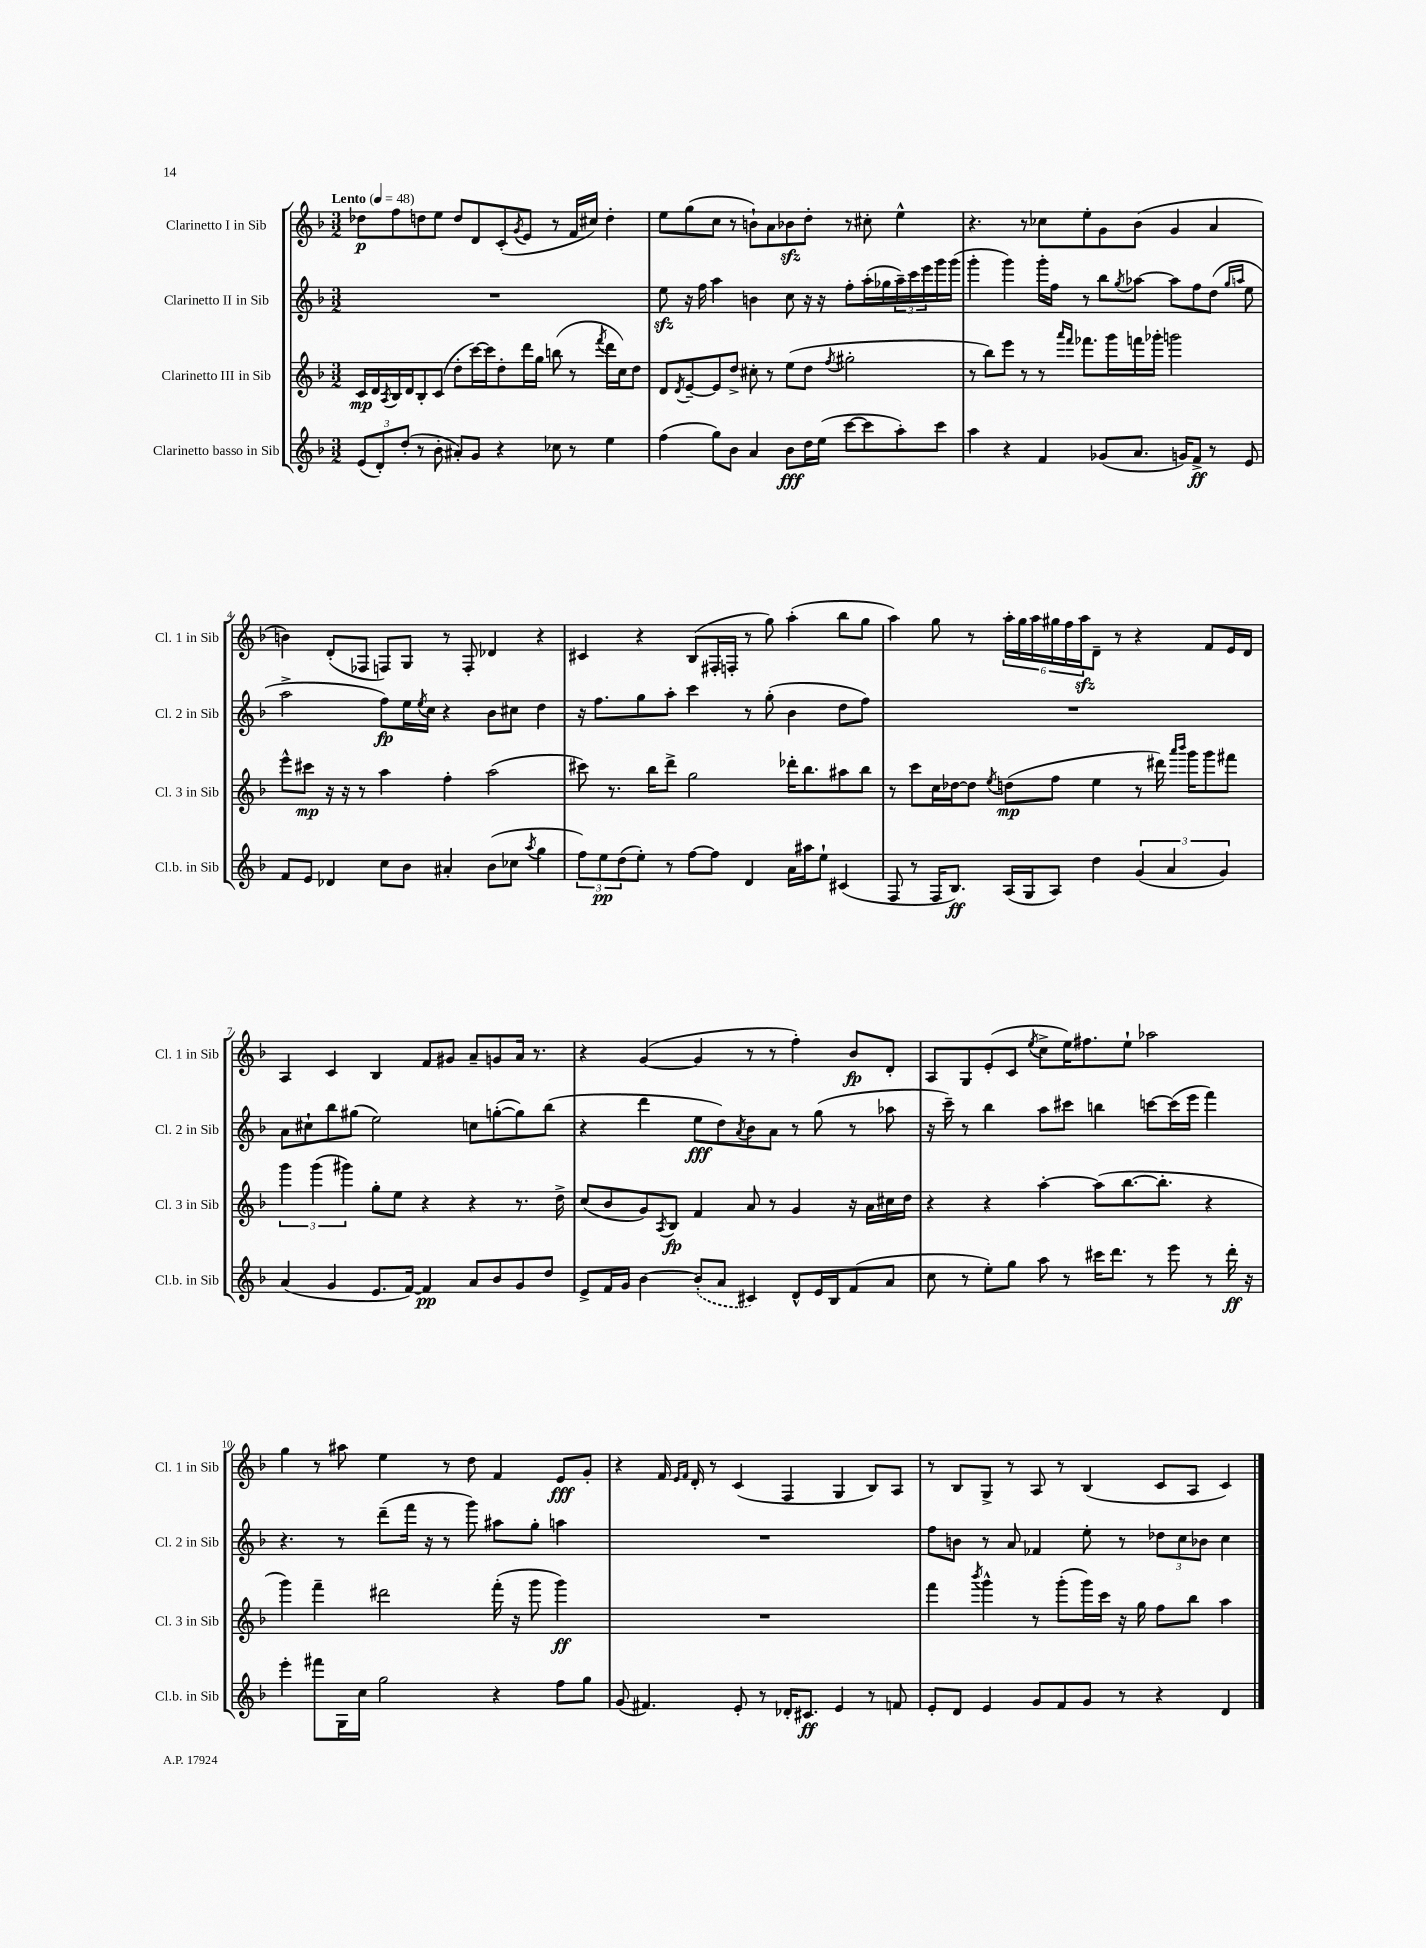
<<
\new StaffGroup <<
\new Staff = "s0" \with { instrumentName = "Clarinetto I in Sib" shortInstrumentName = "Cl. 1 in Sib" } {
    \clef treble \key f \major \numericTimeSignature \time 3/2 \tempo "Lento" 4 = 48
    des''8\p f''8 d''8 e''8 d''8 d'8 c'8-.( \acciaccatura { g'8 } e'8 r8 f'16 cis''16) d''4-. |
    e''8 g''8( c''8 r8 b'8-!) a'8 bes'8\sfz d''8-. r8 cis''8-. e''4-^ |
    r4. r8 ces''8 e''8-. g'8 bes'8( g'4 a'4 |
    b'4) d'8-.( fes8 f8) g8 r8 f8-. des'4 r4 |
    cis'4 r4 bes8( fis16-. f16-. r8 g''8) a''4-.( bes''8 g''8 |
    a''4) g''8 r8 \tuplet 6/4 { a''16-. g''16 a''16 gis''16 f''16 a''16\sfz } d'8-- r8 r4 f'8 e'16 d'16 |
    a4 c'4 bes4 f'8 gis'8 a'8-- g'8 a'16 r8. |
    r4 g'4~( g'4 r8 r8 f''4-.) bes'8\fp d'8-. |
    a8 g8 e'8-.( c'8 \acciaccatura { e''8 } c''8-> e''16) fis''8. e''8-! aes''2 |
    g''4 r8 ais''8 e''4 r8 d''8 f'4 e'8\fff g'8-. |
    r4 f'16 \grace { e'16 f'16 } d'16-. r8 c'4( f4 g4 bes8) a8 |
    r8 bes8 g8-> r8 a8 r8 bes4( c'8 a8 c'4) \bar "|." |
}
\new Staff = "s1" \with { instrumentName = "Clarinetto II in Sib" shortInstrumentName = "Cl. 2 in Sib" } {
    \clef treble \key f \major \numericTimeSignature \time 3/2
    R1. |
    e''8\sfz r16 f''16 a''4 b'4 c''8 r16 r16 f''8-. a''16-.( ges''16 \tuplet 3/2 { a''16--) c'''16 e'''16 } g'''16 g'''16( |
    g'''4-. g'''4) g'''16-. f''16 r8 bes''8 \acciaccatura { g''8 } aes''8~ aes''8 f''8 d''8( \grace { g''16 a''16 } e''8 |
    a''2-> f''8\fp) e''16 \acciaccatura { e''8 } c''16 r4 bes'8 cis''8 d''4 |
    r16 f''8. g''8 a''8-. c'''4 r8 g''8-.( bes'4 d''8 f''8) |
    R1. |
    a'8 cis''8-! bes''8 gis''8( e''2) c''8 g''8~-.( g''8) bes''8( |
    r4 d'''4 e''8\fff d''8) \acciaccatura { a'8 } bes'8 a'8 r8 g''8( r8 aes''8 |
    r16 c'''16--) r8 bes''4 a''8 cis'''8 b''4 c'''8~ c'''16( e'''16 f'''4) |
    r4. r8 d'''8--( f'''16 r16 r8 g'''8) ais''8 g''8-. a''4 |
    R1. |
    f''8 b'8 r8 a'8 fes'4 e''8-. r8 \tuplet 3/2 { des''8 c''8 bes'8 } c''4 \bar "|." |
}
\new Staff = "s2" \with { instrumentName = "Clarinetto III in Sib" shortInstrumentName = "Cl. 3 in Sib" } {
    \clef treble \key f \major \numericTimeSignature \time 3/2
    c'16\mp d'16 \acciaccatura { a8 } bes16 d'16 bes8-. c'8( d''8-. c'''16~) c'''16 d''8-. d'''16 g''16 b''8( r8 \acciaccatura { f'''8 } d'''16 c''16) d''8 |
    d'8 \acciaccatura { d'8 } e'8~-- e'8 d''8-> cis''8-. r8 e''8( d''8 \acciaccatura { f''8 } gis''2-. |
    r8 bes''8) e'''8 r8 r8 \grace { a'''16 f'''16 } fes'''8. g'''16 f'''16 ges'''16-. g'''2 |
    e'''8-^ cis'''8\mp r16 r16 r8 a''4 f''4-. a''2( |
    cis'''8) r8. bes''16 d'''8-> g''2 des'''16-. bes''8. ais''8 bes''8 |
    r8 c'''8 c''16 des''16~ des''8 \acciaccatura { e''8 } d''8\mp( f''8 e''4 r8 dis'''16) \grace { a'''16 bes'''16 } g'''16 g'''8 fis'''8 |
    \tuplet 3/2 { g'''4 g'''4( gis'''4) } g''8-. e''8 r4 r4 r8. d''16-> |
    c''8( bes'8 g'8) \acciaccatura { a8 } bes8\fp f'4 a'8 r8 g'4 r16 a'16 cis''16 d''16 |
    r4 r4 a''4~-. a''8( bes''8.~ bes''8.-. r4 |
    g'''4) f'''4-- dis'''2 f'''16-.( r16 g'''8 g'''4\ff) |
    R1. |
    f'''4 \acciaccatura { bes'''8 } g'''4-^ r8 g'''8-.( g'''16) c'''16 r16 g''16 f''8 bes''8 a''4 \bar "|." |
}
\new Staff = "s3" \with { instrumentName = "Clarinetto basso in Sib" shortInstrumentName = "Cl.b. in Sib" } {
    \clef treble \key f \major \numericTimeSignature \time 3/2
    \tuplet 3/2 { e'8( d'8-.) d''8-.( } r8 bes'8-. ais'8-.) g'8 r4 ces''8 r8 e''4 |
    f''4( g''8) bes'8 a'4 bes'8\fff d''16 e''16( c'''8~ c'''8 a''8-.) c'''8 |
    a''4 r4 f'4 ges'8( a'8. g'16) f'8->\ff r8 e'8 |
    f'8 e'8 des'4 c''8 bes'8 ais'4-. bes'8( ces''8 \acciaccatura { a''8 } g''4 |
    \tuplet 3/2 { f''8) e''8\pp d''8( } e''8-.) r8 f''8~ f''8 d'4 a'16 ais''16 e''8-! cis'4( |
    f8 r8 f16 bes8.\ff) a16( g16 a8) d''4 \tuplet 3/2 { g'4( a'4 g'4) } |
    a'4( g'4 e'8. f'16~) f'4\pp a'8 bes'8 g'8 d''8 |
    e'8-> f'16 g'16 bes'4~ \once \slurDashed bes'8-.( a'8 cis'4) d'8-^ e'16 bes16 f'8( a'8 |
    c''8 r8 e''8-.) g''8 a''8 r8 cis'''16 d'''8. r8 e'''8 r8 d'''16-.\ff r16 |
    e'''4-. fis'''8 g16 c''16 g''2 r4 f''8 g''8 |
    g'8( fis'4.) e'8-. r8 des'16-. cis'8.\ff e'4 r8 f'8 |
    e'8-. d'8 e'4 g'8 f'8 g'8 r8 r4 d'4 \bar "|." |
}
>>
>>
